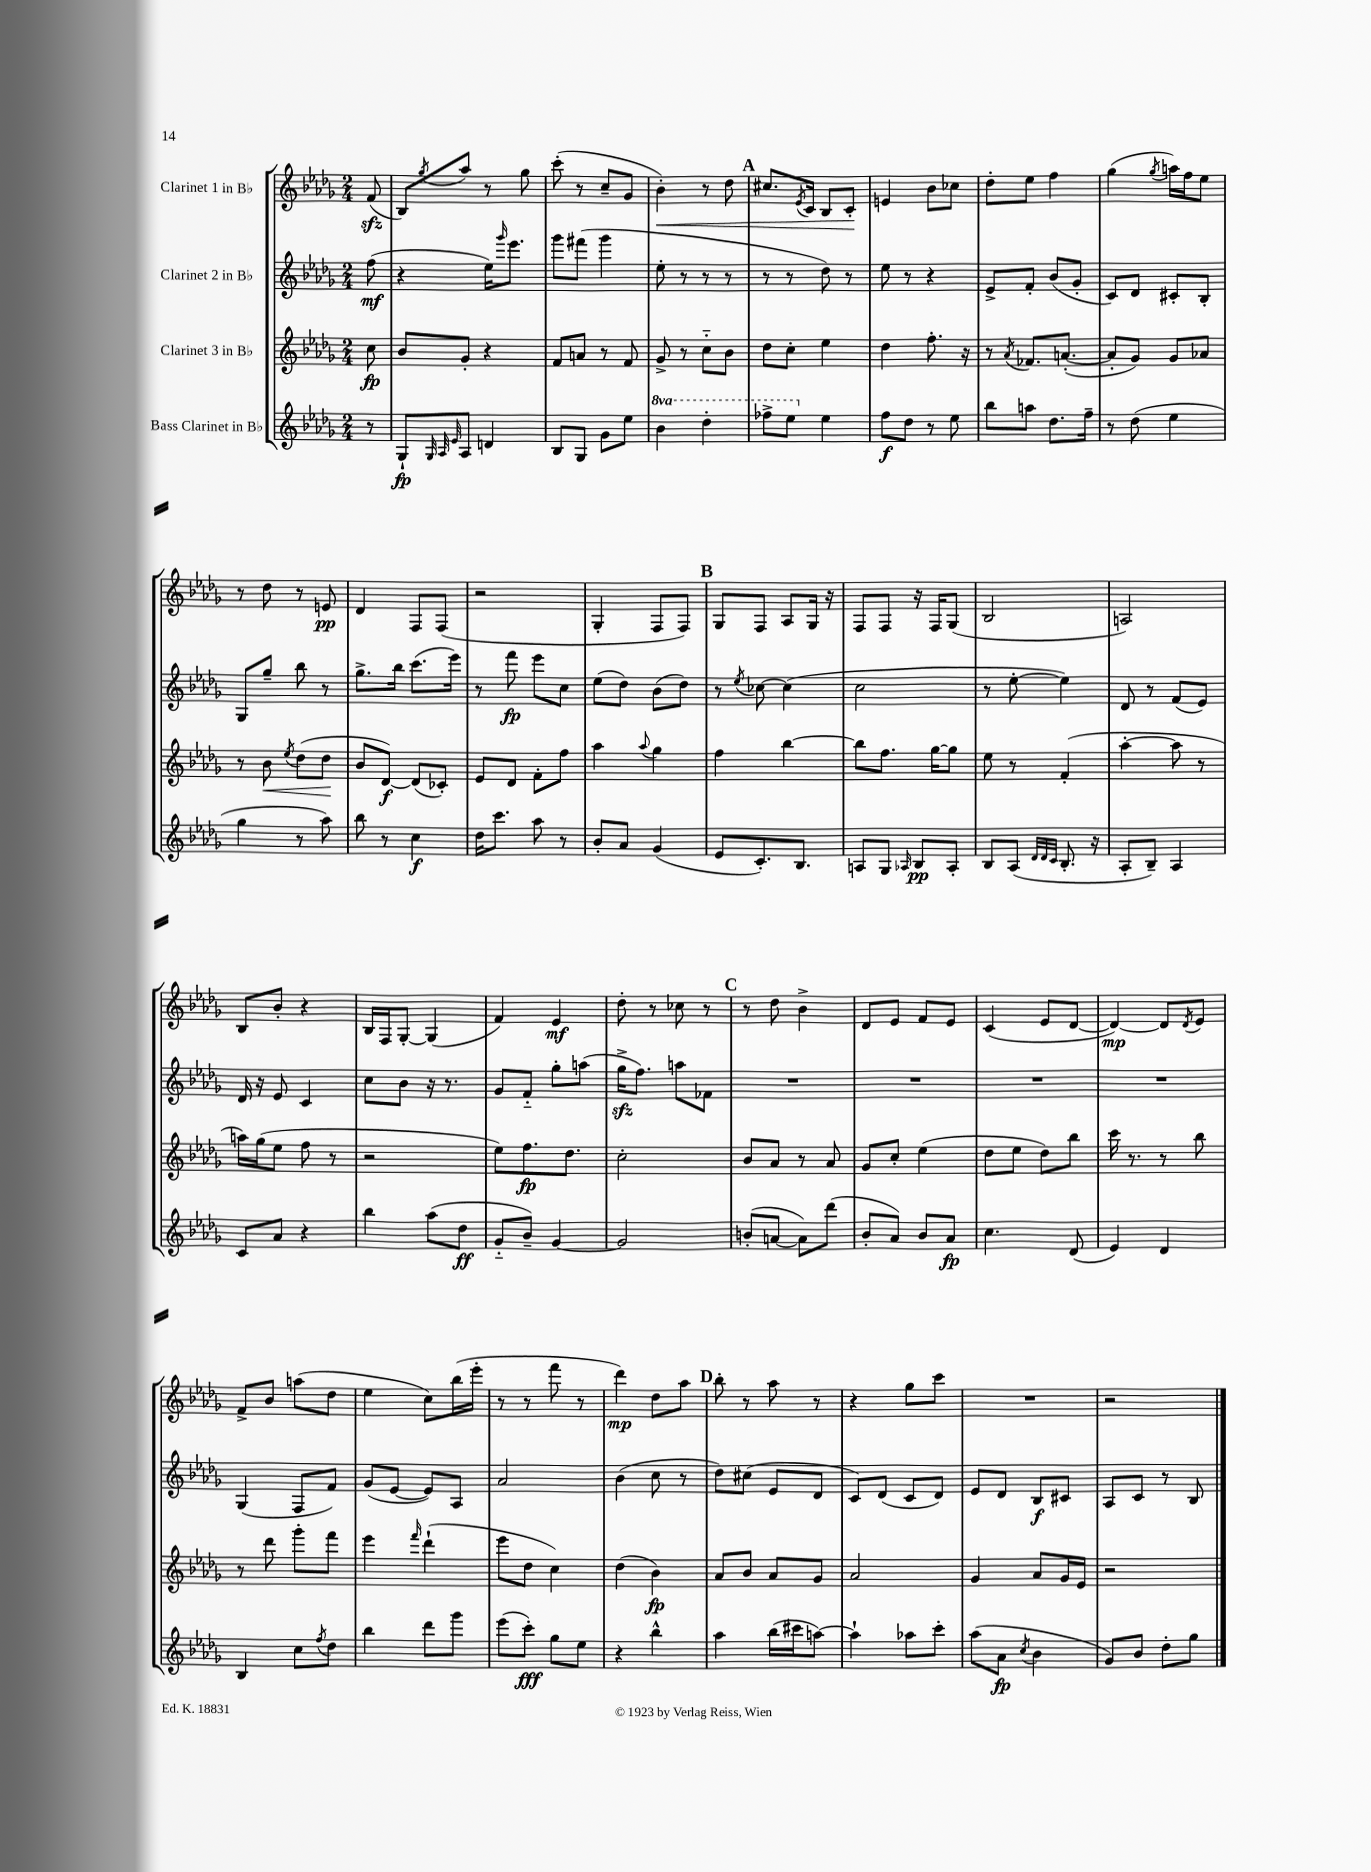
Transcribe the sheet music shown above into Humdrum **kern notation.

**kern	**kern	**kern	**kern
*staff4	*staff3	*staff2	*staff1
*clefG2	*clefG2	*clefG2	*clefG2
*k[b-e-a-d-g-]	*k[b-e-a-d-g-]	*k[b-e-a-d-g-]	*k[b-e-a-d-g-]
*M2/4	*M2/4	*M2/4	*M2/4
8r	8cc	(8ff	(8f
=	=	=	=
8G-`	8b-	4r	8B-)
32qqG-	.	.	.
32qqA-	.	.	.
32qqe-	.	.	8qgg-
8A-	8g-'	.	8aa-
4d	4r	16ee-)	8r
.	.	16qqggg-	.
.	.	8.eee-	.
.	.	.	8gg-
=	=	=	=
8B-	8f	8ggg-	(8ccc'
8G-	8a	(8fff#	8r
8g-	8r	4ggg-	8cc~
8ee-	8f	.	8g-
=	=	=	=
4bb-	8g-^	8ee-'	4b-')
.	8r	8r	.
4ddd-'	8cc'~	8r	8r
.	8b-	8r	8dd-
=	=	=	=
8fff-^	8dd-	8r	8.cc#
8eee-	8cc'	8r	.
.	.	.	8qe-
.	.	.	16c
4ee-	4ee-	8dd-)	8B-
.	.	8r	8c'
=	=	=	=
8ff	4dd-	8ee-	4e
8dd-	.	8r	.
8r	8.ff'	4r	8b-
8ee-	.	.	8cc-
.	16r	.	.
=	=	=	=
8bb-	8r	8e-^	8dd-'
.	8qa-	.	.
8aa	8.f-	8f'	8ee-
8.dd-	.	(8b-	4ff
.	([8.a'	.	.
.	.	8g-'	.
16ff~	.	.	.
=	=	=	=
8r	8a']	8c)	(4gg-
(8dd-	8g-)	8d-	.
.	.	.	8qgg-
4ee-	8g-	8c#'	16aa)
.	.	.	16ff
.	8a-	8B-'	8ee-
=	=	=	=
4gg-	8r	8G-	8r
.	8b-	8gg-~	8dd-
.	8qee-	.	.
8r	(8dd-	8bb-	8r
8aa-)	8dd-	8r	8e
=	=	=	=
8bb-	8b-	8.gg-^	4d-
8r	[8d-)	.	.
.	.	16bb-	.
4cc	(8d-]	(8.ccc	8F
.	8c-')	.	(8F
.	.	16eee-)	.
=	=	=	=
16dd-	8e-	8r	2r
8.ccc	.	.	.
.	8d-	8fff	.
8aa-	8f'	8eee-	.
8r	8ff	8cc	.
=	=	=	=
8b-'	4aa-	(8ee-	4G-'
8a-	.	8dd-)	.
.	8qqaa-	.	.
(4g-	4gg-	(8b-	8F
.	.	8dd-)	8F)
=	=	=	=
8e-	4ff	8r	8G-
.	.	8qee-	.
8.c')	.	[8cc-	8F
.	[4bb-	(4cc-]	8A-
8.B-	.	.	.
.	.	.	16G-
.	.	.	16r
=	=	=	=
8A	8bb-]	2cc	8F
8G-	8.ff	.	8F
16qqA-	.	.	.
8B-	.	.	16r
.	[16gg-	.	16F
8A-'	8gg-]	.	(8G-
=	=	=	=
8B-	8ee-	8r	2B-
(8A-	8r	[8ee-'	.
32qqd-	.	.	.
32qqd-	.	.	.
32qqc	.	.	.
8.B-'	(4f'	4ee-])	.
16r	.	.	.
=	=	=	=
8A-'	[4aa-'	8d-	2A)
8B-~)	.	8r	.
4A-	8aa-]	(8f	.
.	8r	8e-)	.
=	=	=	=
8c	16aa)	16d-	8B-
.	(16gg-	16r	.
8a-	8ee-	8e-	8b-'
4r	8ff	4c	4r
.	8r	.	.
=	=	=	=
4bb-	2r	8cc	16B-
.	.	.	16F
.	.	8b-	[8G-'
(8aa-	.	16r	(4G-]
.	.	8.r	.
8dd-	.	.	.
=	=	=	=
8g-'~	8ee-)	8g-	4f)
8b-~)	8.ff	8f'~	.
[4g-	.	8gg-'	4e-
.	8.dd-	.	.
.	.	(8aa	.
=	=	=	=
2g-]	2cc'	16gg-^	8dd-'
.	.	8.ff)	.
.	.	.	8r
.	.	8aa	8cc-
.	.	8f-	8r
=	=	=	=
(8b'	8b-	2r	8r
[8a	8a-	.	8dd-
8a])	8r	.	4b-^
(8ddd-	8a-	.	.
=	=	=	=
8b-'	8g-	2r	8d-
8a-)	8cc'	.	8e-
8b-	(4ee-	.	8f
8a-	.	.	8e-
=	=	=	=
4.cc	8dd-	2r	(4c
.	8ee-	.	.
.	8dd-)	.	8e-
(8d-	8bb-	.	[8d-
=	=	=	=
4e-)	16ccc	2r	4d-_)
.	8.r	.	.
4d-	8r	.	8d-]
.	.	.	8qd-
.	8bb-	.	8e-
=	=	=	=
4B-	8r	(4G-	8f^
.	8ddd-	.	8b-
8cc	8ggg-'	8F	(8aa
8qff	.	.	.
8dd-	8fff	8f)	8dd-
=	=	=	=
4bb-	4eee-	(8g-	4ee-
.	.	[8e-	.
.	16qqfff	.	.
8ddd-	(4ddd-`	8e-])	8cc)
8ggg-	.	8A-	(16bb-
.	.	.	16eee-'
=	=	=	=
(8eee-	8eee-	2a-	8r
8ccc')	8dd-	.	8r
8gg-	4cc)	.	8fff
8ee-	.	.	8r
=	=	=	=
4r	(4dd-	(4b-	4ddd-)
4bb-^^	4b-)	8cc	8dd-
.	.	8r	8aa-
=	=	=	=
4aa-	8a-	8dd-)	8bb-'
.	8b-	(8cc#	8r
(16bb-	8a-	8e-	8aa-
16ccc#	.	.	.
[8aa)	8g-	8d-	8r
=	=	=	=
4aa`]	2a-	8c)	4r
.	.	(8d-	.
8aa-	.	8c	8gg-
8ccc'	.	8d-)	8ccc
=	=	=	=
(8aa-	4g-	8e-	2r
8a-	.	8d-	.
8qcc	.	.	.
4b-	8a-	8B-	.
.	16g-	8c#	.
.	16e-	.	.
=	=	=	=
8g-)	2r	8A-	2r
8b-	.	8c	.
8dd-'	.	8r	.
8gg-	.	8B-	.
==	==	==	==
*-	*-	*-	*-
